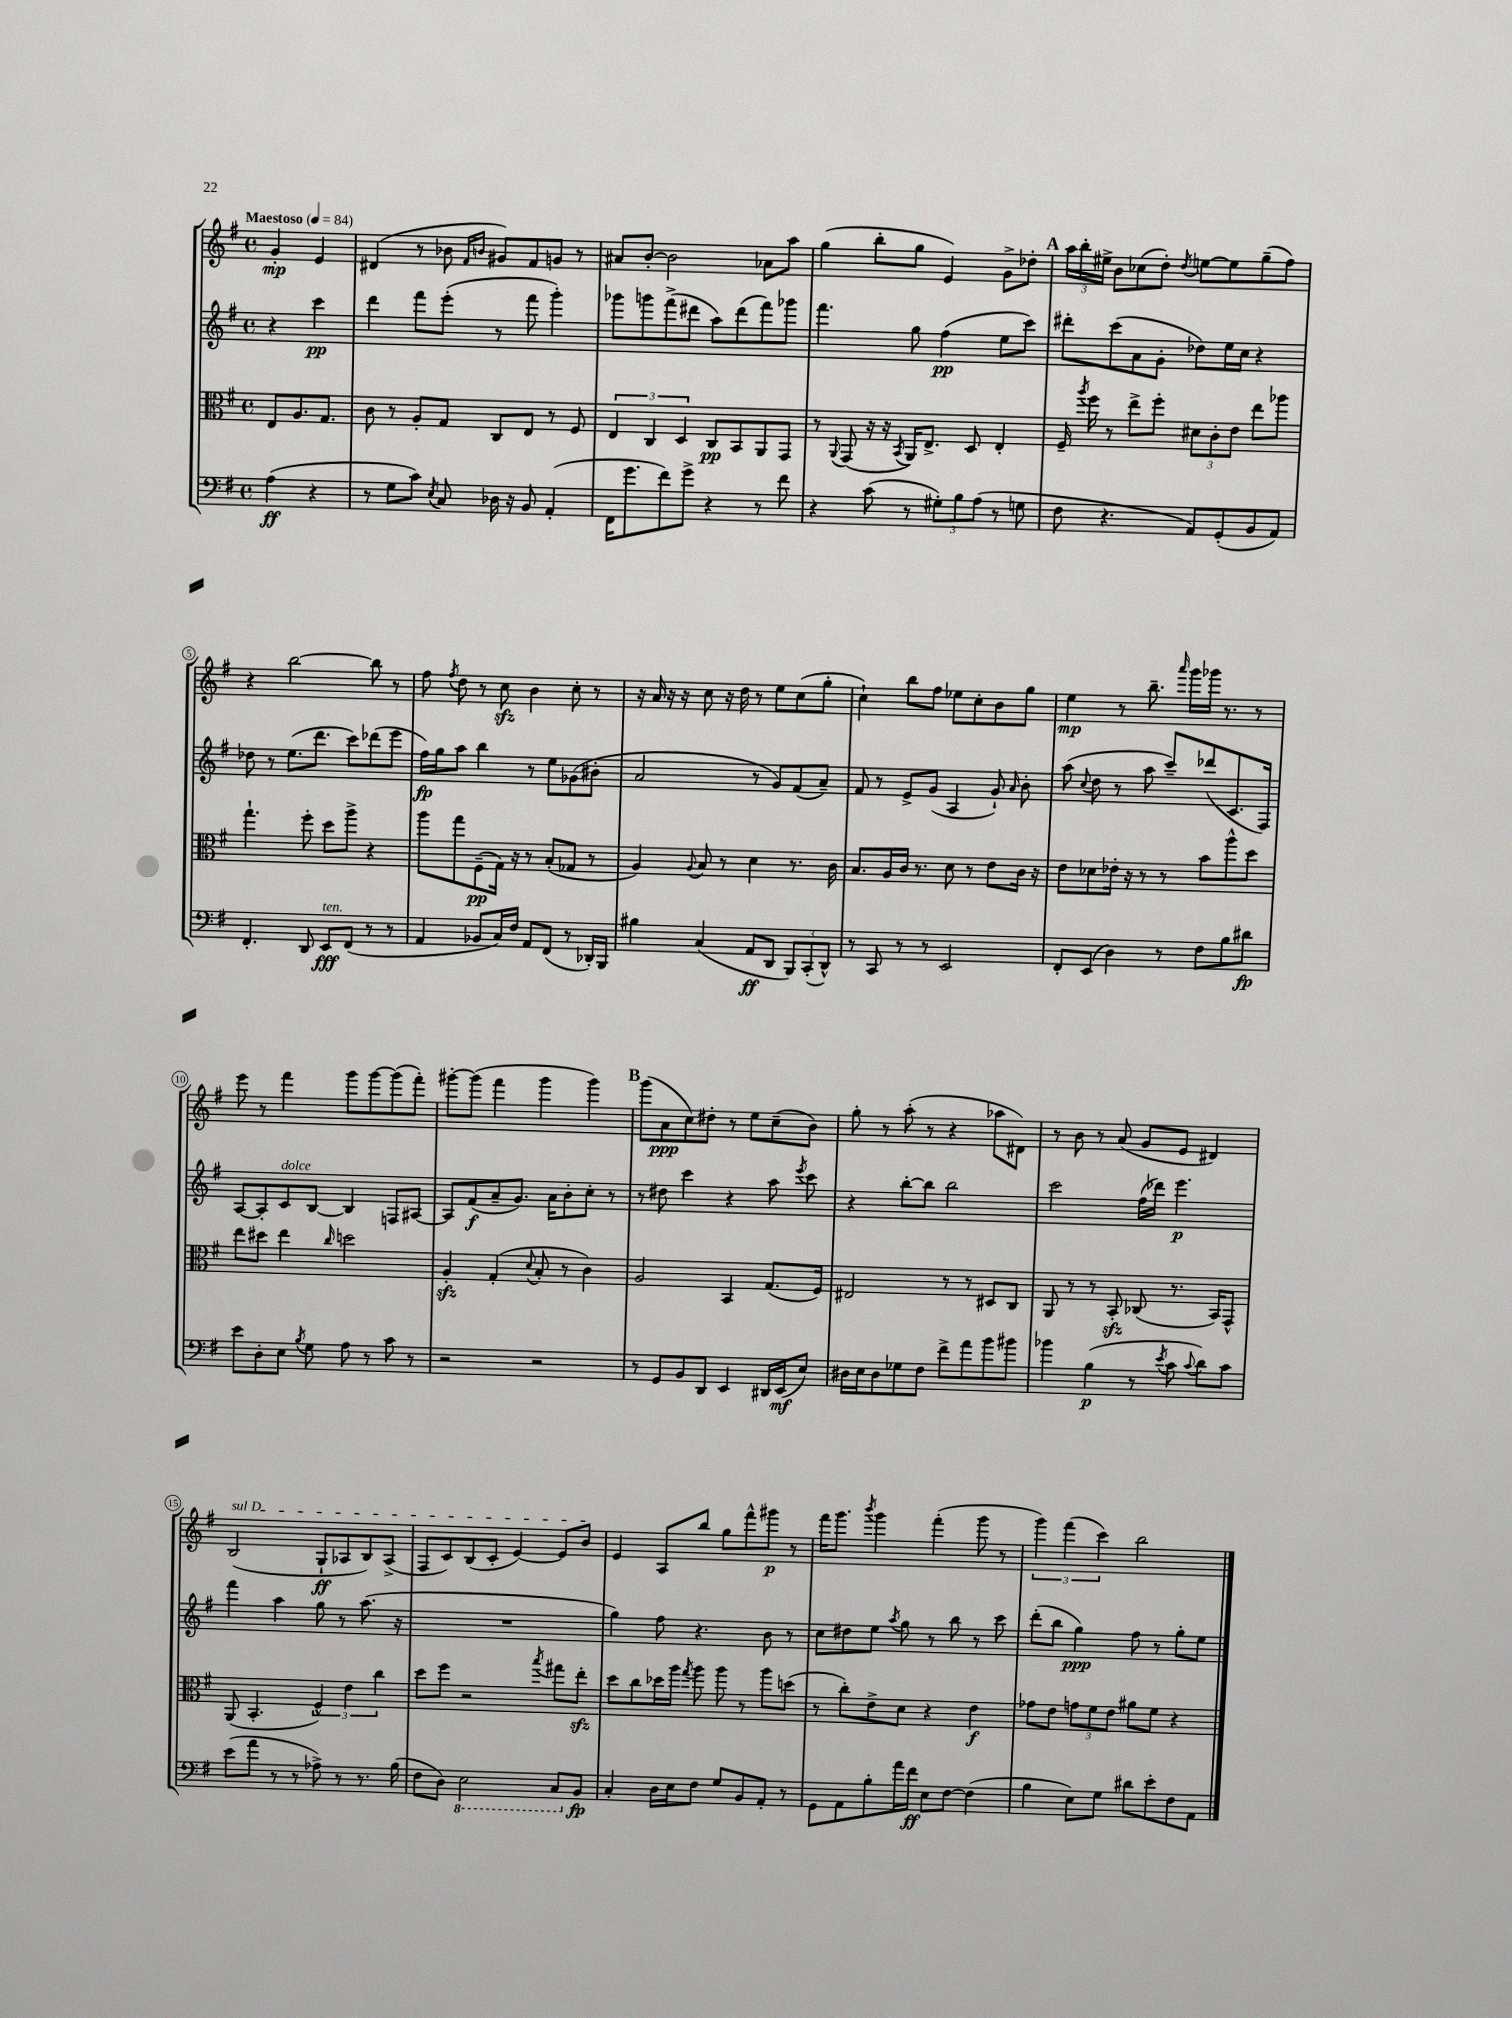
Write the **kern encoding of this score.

**kern	**dynam	**kern	**dynam	**kern	**dynam	**kern	**dynam
*part4	*part4	*part3	*part3	*part2	*part2	*part1	*part1
*staff4	*staff4	*staff3	*staff3	*staff2	*staff2	*staff1	*staff1
*clefF4	*	*clefC3	*	*clefG2	*	*clefG2	*
*k[f#]	*	*k[f#]	*	*k[f#]	*	*k[f#]	*
*M4/4	*	*M4/4	*	*M4/4	*	*M4/4	*
*met(c)	*	*met(c)	*	*met(c)	*	*met(c)	*
*MM84	*	*MM84	*	*MM84	*	*MM84	*
=	=	=	=	=	=	=	=
!	!	!	!	!	!	!LO:TX:a:B:t=Maestoso	!
(4A\	ff	8E/L	.	4r	.	4g'/	mp
.	.	8.A/	.	.	.	.	.
4r	.	.	.	4ccc\	pp	4e/	.
.	.	8.G/J	.	.	.	.	.
=1	=1	=1	=1	=1	=1	=1	=1
8r	.	8c\	.	4ddd\	.	(4d#X/	.
8G\L	.	8r	.	.	.	.	.
8c\J)	.	8A'/L	.	8fff#\L	.	8r	.
8qE/	.	.	.	.	.	.	.
8C/	.	8G/J	.	(8eee'\J	.	8b-X\	.
.	.	.	.	.	.	16qqf#/LL	.
.	.	.	.	.	.	16qqbn/JJ	.
16D-X\	.	8C/L	.	8r	.	8g#X/L)	.
16r	.	.	.	.	.	.	.
8BB/	.	8E/J	.	8fff#\	.	8f#/	.
(4AA'/	.	8r	.	4ggg'\)	.	8gn/J	.
.	.	8F#/	.	.	.	8r	.
=2	=2	=2	=2	=2	=2	=2	=2
16FF#\KL	.	6E/	.	8ggg-X\L	.	8a#X/L	.
8.g\	.	.	.	.	.	.	.
.	.	.	.	8gggn\	.	[8b'/J	.
.	.	6C/	.	.	.	.	.
8f#\)	.	.	.	(8fff#^\	.	2b\]	.
.	.	6D/	.	.	.	.	.
8g^\J	.	.	.	8ddd#X\J	.	.	.
4r	.	8C/L	pp	8aa\L)	.	.	.
.	.	8BB/	.	(8ddd#\	.	.	.
8r	.	8AA/	.	8fff#\)	.	8a-X\L	.
8f#\	.	8GG/J	.	8ggg-X\J	.	8aa\J	.
=3	=3	=3	=3	=3	=3	=3	=3
4r	.	8r	.	4.fff#\	.	(4gg\	.
.	.	8qqAA/	.	.	.	.	.
.	.	(8GG/	.	.	.	.	.
(8c\	.	16r	.	.	.	8bb'\L	.
.	.	16r	.	.	.	.	.
.	.	8qBB/	.	.	.	.	.
8r	.	16AA/KL)	.	8gg\	.	8gg\J	.
.	.	8.E^/J	.	.	.	.	.
12G#X'\L)	.	.	.	(4ff#\	pp	4e/)	.
12B\	.	.	.	.	.	.	.
.	.	8D/	.	.	.	.	.
(12A\J	.	.	.	.	.	.	.
8r	.	4E'/	.	8ee\L	.	8g^\L	.
8Gn\	.	.	.	8ccc\J)	.	8dd-X'\J	.
!!LO:REH:place=s1:t=A
=4	=4	=4	=4	=4	=4	=4	=4
8F#\	.	16F#~/	.	8ddd#X'\L	.	24aa\LL	.
.	.	.	.	.	.	24bb'\	.
.	.	8qaa/	.	.	.	.	.
.	.	16ff#\	.	.	.	.	.
.	.	.	.	.	.	24ee#X^\JJ	.
4.r	.	8r	.	(8ccc\	.	8b\L	.
.	.	8ee^\L	.	8a\	.	(8cc-X\	.
.	.	8ff#'\J	.	8g'\J	.	8dd'\J)	.
.	.	.	.	.	.	8qdd/	.
8AA/L)	.	12d#X\L	.	8dd-X\L)	.	[8een\L	.
.	.	12c'\	.	.	.	.	.
(8GG'/	.	.	.	16ee\L	.	8ee\]	.
.	.	12e\J	.	.	.	.	.
.	.	.	.	16cc\JJ	.	.	.
8BB/	.	8ee\L	.	4r	.	(8gg~\	.
8AA/J)	.	8aa-X\J	.	.	.	8ff#\J)	.
!!LO:LB:g=z
=5	=5	=5	=5	=5	=5	=5	=5
4.FF#'/	.	4.gg`\	.	8dd-X\	.	4r	.
.	.	.	.	8r	.	.	.
.	.	.	.	(8.ee\L	.	[2bb\	.
8DD/	.	8ff#'\	.	.	.	.	.
.	.	.	.	8.ddd\J	.	.	.
!LO:TX:a:i:t=ten.	!	!	!	!	!	!	!
8EE/L	fff	8dd\L	.	.	.	.	.
(8FF#/J	.	8aa^\J	.	8ccc\L)	.	.	.
8r	.	4r	.	(8ddd-X\	.	8bb\]	.
8r	.	.	.	8eee\J	.	8r	.
=6	=6	=6	=6	=6	=6	=6	=6
4AA/	.	8aa\L	.	16ff#\LL)	fp	8ff#\	.
.	.	.	.	16gg\J	.	.	.
.	.	.	.	.	.	8qff#/	.
.	.	8gg\	.	8aa\J	.	8dd\	.
8BB-X/L	.	(8F#~\	pp	4bb\	.	8r	.
16C/L)	.	16G\Jk)	.	.	.	8cczz\	.
16F#/JJ	.	16r	.	.	.	.	.
8AA/L	.	8r	.	8r	.	4b\	.
(8FF#/J	.	(8B'/L	.	8ee\L	.	.	.
8r	.	8G-X/J	.	(8g-X\	.	8cc'\	.
16DD-X'/LL)	.	8r	.	8b#X'\J	.	8r	.
16BBB/JJ	.	.	.	.	.	.	.
=7	=7	=7	=7	=7	=7	=7	=7
4B#X\	.	4A/)	.	2a/	.	16r	.
.	.	.	.	.	.	16a/	.
.	.	.	.	.	.	16r	.
.	.	.	.	.	.	16r	.
.	.	8qqA/	.	.	.	.	.
(4C/	.	8B/	.	.	.	8cc\	.
.	.	8r	.	.	.	16r	.
.	.	.	.	.	.	16dd\	.
8AA/L	ff	4d\	.	8r	.	8r	.
8DD/J	.	.	.	8g/L)	.	8ee\L	.
12BBB/L)	.	8.r	.	(8f#/	.	(8cc\	.
(12CC'/	.	.	.	.	.	.	.
.	.	.	.	8a~/J)	.	8gg'\J	.
12DD^^/J)	.	.	.	.	.	.	.
.	.	16c\	.	.	.	.	.
=8	=8	=8	=8	=8	=8	=8	=8
8r	.	8.B/L	.	8f#/	.	4cc`\)	.
8CC/	.	.	.	8r	.	.	.
.	.	16A/L	.	.	.	.	.
8r	.	16c/JJ	.	8e^/L	.	8bb\L	.
.	.	8.r	.	.	.	.	.
8r	.	.	.	(8g/J	.	8ff#\J	.
2EE/	.	8d\	.	4A/	.	8ee-X\L	.
.	.	8r	.	.	.	8cc'\	.
.	.	8e\L	.	8g`/)	.	8b\	.
.	.	.	.	16qqa/	.	.	.
.	.	16c\Jk	.	8b'\	.	8gg\J	.
.	.	16r	.	.	.	.	.
=9	=9	=9	=9	=9	=9	=9	=9
8FF#'/L	.	8e\L	.	(8aa\	.	4ee\	mp
.	.	.	.	8qqcc/	.	.	.
(8EE/J	.	8d-X\	.	8dd\	.	.	.
4D\)	.	16e-X'\Jk	.	8r	.	8r	.
.	.	16r	.	.	.	.	.
.	.	8r	.	8aa\	.	8.bb~\	.
8r	.	8r	.	8ccc~/L)	.	.	.
.	.	.	.	.	.	16qqaaa/	.
.	.	.	.	.	.	16ggg\LL	.
8F#\L	.	8b\L	.	(8ddd-X/	.	16ggg-X\JJ	.
.	.	.	.	.	.	8.r	.
8B\	.	8aa^^\	.	8.c/	.	.	.
8d#X\J	fp	8dd\J	.	.	.	8r	.
.	.	.	.	16F#/Jk)	.	.	.
!!LO:LB:g=z
=10	=10	=10	=10	=10	=10	=10	=10
8e\L	.	8ee\L	.	[8A/L	.	8eee\	.
8D'\	.	8dd#X\J	.	8A'/]	.	8r	.
!	!	!	!	!LO:TX:a:i:t=dolce	!	!	!
8E\J	.	4ee\	.	8c/	.	4fff#\	.
8qB/	.	.	.	.	.	.	.
8G\	.	.	.	[8B/J	.	.	.
.	.	16qqcc/	.	.	.	.	.
8A\	.	2ddn\	.	4B/]	.	8ggg\L	.
8r	.	.	.	.	.	[8ggg\	.
8c\	.	.	.	8Fn/L	.	(8ggg\]	.
8r	.	.	.	[8A#X/J	.	8fff#'\J)	.
=11	=11	=11	=11	=11	=11	=11	=11
2r	.	4Azz'/	.	8A#/L]	.	[8ggg#X'\L	.
.	.	.	.	(8f#/	f	(8ggg#\J]	.
.	.	(4G'/	.	8a~/	.	4fff#\	.
.	.	.	.	8.g/J)	.	.	.
.	.	8qqd/	.	.	.	.	.
2r	.	8B'/	.	.	.	4ggg#\	.
.	.	.	.	16a\KL	.	.	.
.	.	8r	.	8b'\	.	.	.
.	.	4c\)	.	8cc'\J	.	4ggg#\)	.
.	.	.	.	8r	.	.	.
!!LO:REH:place=s1:t=B
=12	=12	=12	=12	=12	=12	=12	=12
8r	.	2A/	.	8r	.	(8ggg\L	.
8GG/L	.	.	.	8dd#X\	.	8a\	ppp
8BB/	.	.	.	4ccc\	.	8cc\)	.
8DD/J	.	.	.	.	.	8dd#X'\J	.
4EE/	.	4BB/	.	4r	.	8r	.
.	.	.	.	.	.	8ee\L	.
16DD#X/LL	.	(8.G/L	.	8aa\	.	(8cc~\	.
(16EE/J	mf	.	.	.	.	.	.
.	.	.	.	8qeee/	.	.	.
8E/J)	.	.	.	8ccc\	.	8b\J)	.
.	.	16F#/Jk)	.	.	.	.	.
=13	=13	=13	=13	=13	=13	=13	=13
16D#X\LL	.	2E#X/	.	4r	.	8gg'\	.
16E\J	.	.	.	.	.	.	.
8D#\	.	.	.	.	.	8r	.
8G-X\	.	.	.	[8bb'\L	.	(8aa'\	.
8F#\J	.	.	.	8bb\J]	.	8r	.
8f#^\L	.	8r	.	2bb\	.	4r	.
8a\	.	8r	.	.	.	.	.
8b\	.	8D#X/L	.	.	.	8aa-X\L	.
8b#X\J	.	8C/J	.	.	.	8d#X\J)	.
=14	=14	=14	=14	=14	=14	=14	=14
4b-X\	.	8AA/	.	2ccc\	.	8r	.
.	.	8r	.	.	.	8b\	.
(4B\	p	8r	.	.	.	8r	.
.	.	8BBzz'/	.	.	.	(8a/	.
8r	.	(8C-X/	.	(16ff#\LL	.	8g/L	.
.	.	.	.	16ddd-X\JJ)	.	.	.
8qe/	.	.	.	.	.	.	.
8c\	.	8.r	.	4.eee\	p	8e/J	.
8qqc/	.	.	.	.	.	.	.
8d\L)	.	.	.	.	.	4d#X/)	.
.	.	16BB/KL)	.	.	.	.	.
8c\J	.	8GG^^/J	.	.	.	.	.
!!LO:LB:g=z
=15	=15	=15	=15	=15	=15	=15	=15
!	!	!	!	!	!	!LO:TX:a:i:t=sul D	!
(8e\L	.	(8AA/	.	4fff#\	.	(2B/	.
8a\J	.	4.BB'/	.	.	.	.	.
8r	.	.	.	4aa\	.	.	.
8r	.	.	.	.	.	.	.
8A-X^\)	.	6F#^^/)	.	8gg\	.	8G`/L	ff
8r	.	.	.	8r	.	8A-X/	.
.	.	6e\	.	.	.	.	.
8.r	.	.	.	(8.aa\	.	8B/)	.
.	.	6cc\	.	.	.	.	.
.	.	.	.	.	.	(8A-^/J	.
(16B\	.	.	.	16r	.	.	.
=16	=16	=16	=16	=16	=16	=16	=16
8F#\L	.	8dd\L	.	1r	.	8F#/L	.
8D\J)	.	8ff#\J	.	.	.	8c/)	.
*8ba	*	*	*	*	*	*	*
2EE\	.	2r	.	.	.	(8B/	.
.	.	.	.	.	.	8c'/J	.
.	.	.	.	.	.	[4e/)	.
.	.	8qbb/	.	.	.	.	.
8CC/L	.	8gg#X\L	.	.	.	8e/L]	.
*X8ba	*	*	*	*	*	*	*
8BB/J	fp	8eezz'\J	.	.	.	8b/J	.
=17	=17	=17	=17	=17	=17	=17	=17
4C'/	.	8dd\L	.	4gg\)	.	4e/	.
.	.	8cc\	.	.	.	.	.
16D\LL	.	16dd-X\L	.	8ff#\	.	8A/L	.
16E\J	.	16aa\JJ	.	.	.	.	.
.	.	8qgg/	.	.	.	.	.
8F#\J	.	8aa\	.	4.r	.	8bb/J	.
8G/L	.	8aa\	.	.	.	8gg\L	.
8BB/	.	8r	.	.	.	8fff#^^\	.
8AA'/J	.	8aa\L	.	8b\	.	8ggg#X\J	p
8r	.	(8ddn\J	.	8r	.	8r	.
=18	=18	=18	=18	=18	=18	=18	=18
8GG\L	.	8r	.	8cc\L	.	16fff#\KL	.
.	.	.	.	.	.	8.ggg\J	.
8AA\	.	8cc'\L)	.	8dd#X\	.	.	.
.	.	.	.	.	.	8qbbb/	.
8B'\	.	8e^\	.	8ee\J	.	4ggg\	.
.	.	.	.	8qaa/	.	.	.
16a\L	.	8d\J	.	8gg\	.	.	.
16f#\JJ	ff	.	.	.	.	.	.
8E\L	.	4r	.	8r	.	(4fff#'\	.
[8F#\J	.	.	.	8bb\	.	.	.
(4F#\]	.	4e\	f	8r	.	8ggg\	.
.	.	.	.	8ccc\	.	8r	.
=19	=19	=19	=19	=19	=19	=19	=19
4B\	.	8g-X\L	.	(8ddd'\L	.	6ggg\)	.
.	.	8e\J	.	8bb\J	.	.	.
.	.	.	.	.	.	(6fff#\	.
8E\L)	.	12gn\L	.	4gg\)	ppp	.	.
.	.	12f#\	.	.	.	6ccc\)	.
8G\J	.	.	.	.	.	.	.
.	.	12e\J	.	.	.	.	.
8d#X\L	.	8a#X\L	.	8ff#\	.	2bb\	.
8e'\	.	8f#\J	.	8r	.	.	.
8F#\	.	4r	.	8gg'\L	.	.	.
8AA\J	.	.	.	8ee\J	.	.	.
==	==	==	==	==	==	==	==
*-	*-	*-	*-	*-	*-	*-	*-
